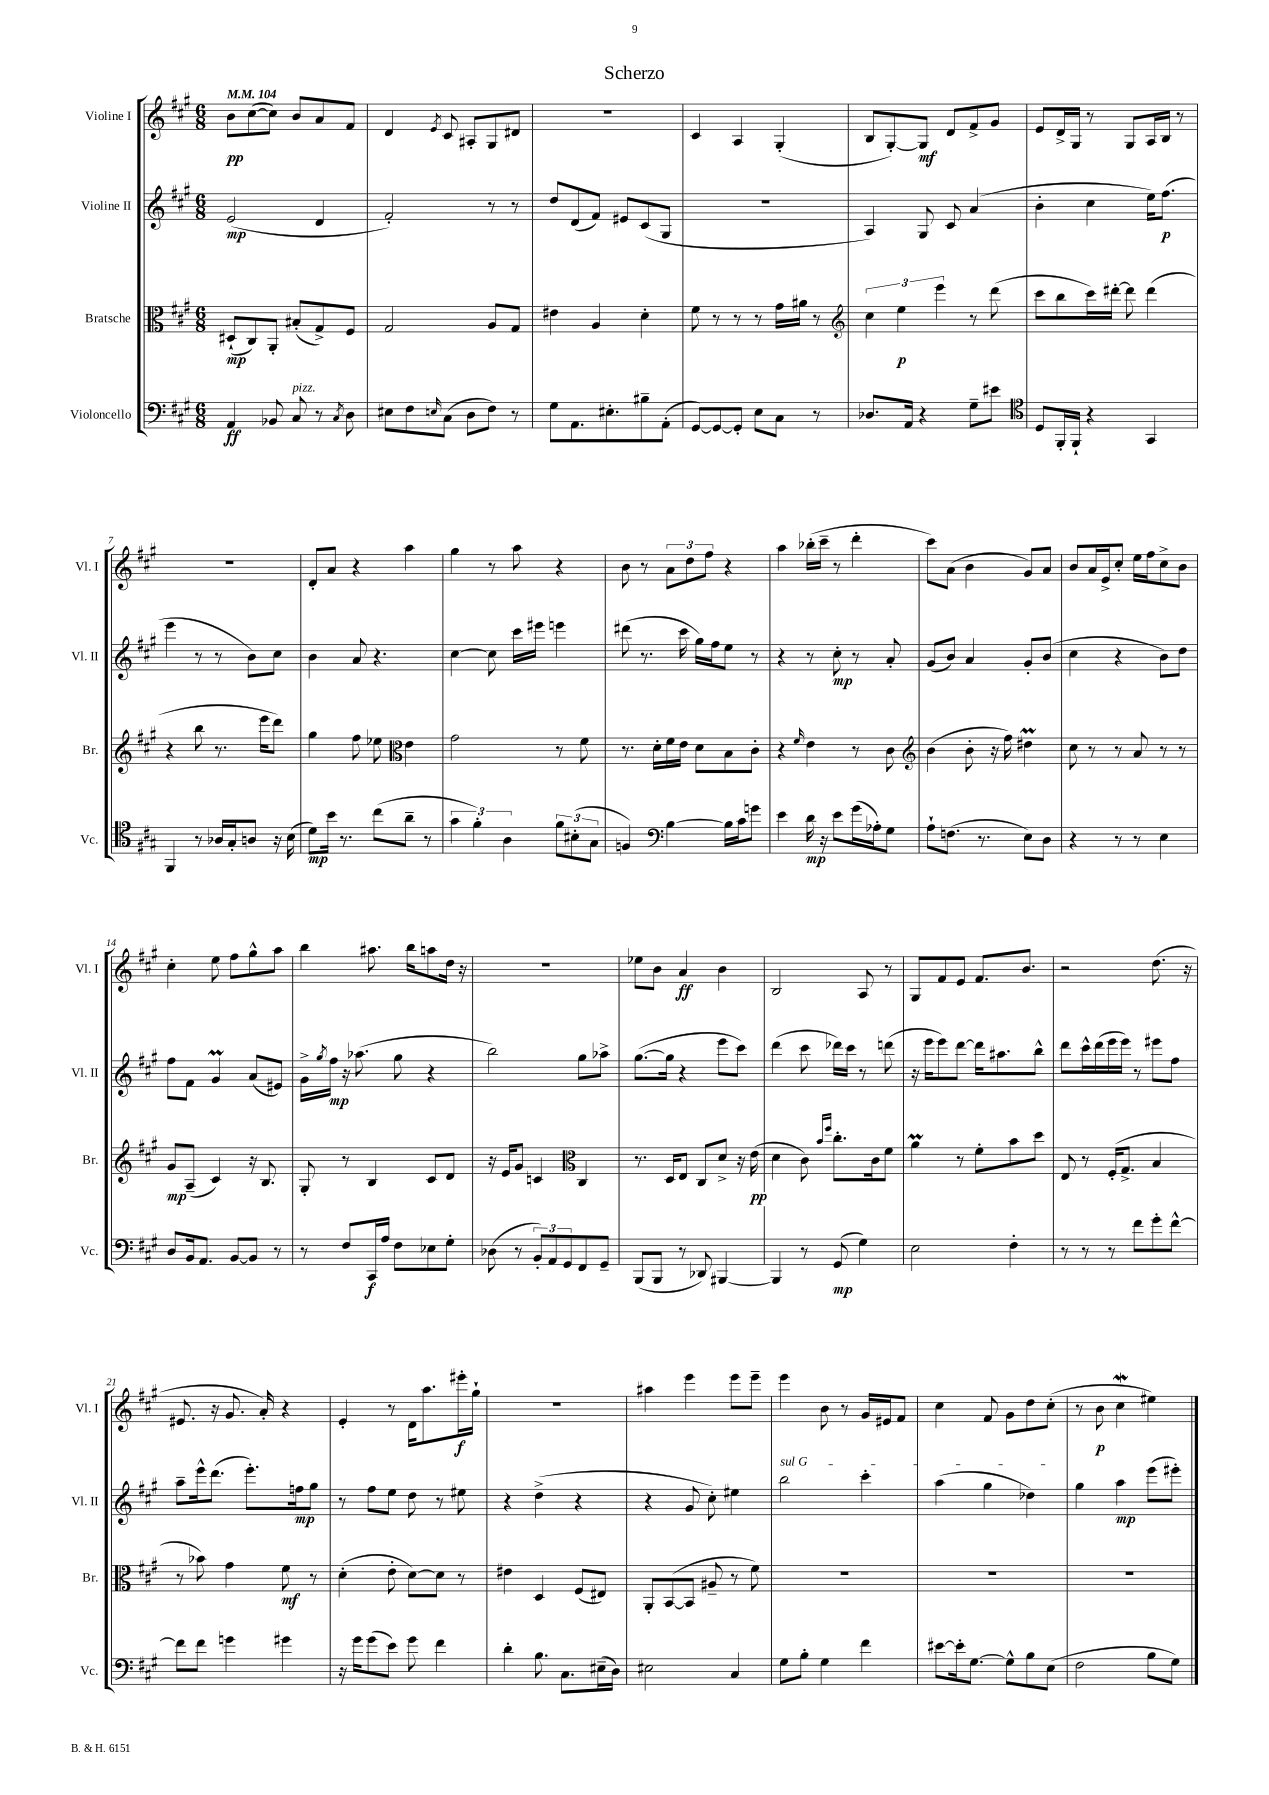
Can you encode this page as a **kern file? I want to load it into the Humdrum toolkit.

**kern	**dynam	**kern	**dynam	**kern	**dynam	**kern	**dynam
*part4	*part4	*part3	*part3	*part2	*part2	*part1	*part1
*staff4	*staff4	*staff3	*staff3	*staff2	*staff2	*staff1	*staff1
*I"Violoncello	*	*I"Bratsche	*	*I"Violine II	*	*I"Violine I	*
*I'Vc.	*	*I'Br.	*	*I'Vl. II	*	*I'Vl. I	*
*clefF4	*	*clefC3	*	*clefG2	*	*clefG2	*
*k[f#c#g#]	*	*k[f#c#g#]	*	*k[f#c#g#]	*	*k[f#c#g#]	*
*M6/8	*	*M6/8	*	*M6/8	*	*M6/8	*
*MM104	*	*MM104	*	*MM104	*	*MM104	*
=1	=1	=1	=1	=1	=1	=1	=1
4AA/	ff	(8D#X`/L	mp	(2e/	mp	8b\L	pp
.	.	8C#/)	.	.	.	([8cc#\	.
8BB-X/	.	8AA'/J	.	.	.	8cc#\J])	.
!LO:TX:a:i:t=pizz.	!	!	!	!	!	!	!
8C#/	.	(8B#X'/L	.	.	.	8b/L	.
8r	.	8G#^/)	.	4d/	.	8a/	.
8qC#/	.	.	.	.	.	.	.
8D\	.	8F#/J	.	.	.	8f#/J	.
=2	=2	=2	=2	=2	=2	=2	=2
8E#X\L	.	2G#/	.	2f#'/)	.	4d/	.
8F#\	.	.	.	.	.	.	.
16qqEn/	.	.	.	.	.	8qe/	.
(8C#\J	.	.	.	.	.	8c#/	.
8D\L	.	.	.	.	.	8A#X'/L	.
8F#\J)	.	8A/L	.	8r	.	8G#/	.
8r	.	8G#/J	.	8r	.	8d#X/J	.
=3	=3	=3	=3	=3	=3	=3	=3
8G#\L	.	4e#X\	.	8dd/L	.	2.r	.
8.AA\	.	.	.	(8d/	.	.	.
.	.	4A/	.	8f#/J)	.	.	.
8.E#X'\	.	.	.	.	.	.	.
.	.	.	.	8e#X/L	.	.	.
8B#X~\	.	4d'\	.	(8c#/	.	.	.
(8AA'\J	.	.	.	8G#/J	.	.	.
=4	=4	=4	=4	=4	=4	=4	=4
[8GG#/L)	.	8f#\	.	2.r	.	4c#/	.
8GG#/_	.	8r	.	.	.	.	.
8GG#'/J]	.	8r	.	.	.	4A/	.
8E\L	.	8r	.	.	.	.	.
8C#\J	.	16g#\LL	.	.	.	(4G#'/	.
.	.	16a#X\JJ	.	.	.	.	.
8r	.	8r	.	.	.	.	.
=5	=5	=5	=5	=5	=5	=5	=5
*	*	*clefG2	*	*	*	*	*
8.D-X/L	.	6cc#\	.	4A/)	.	8B/L	.
.	.	.	.	.	.	[8G#'/)	.
.	.	6ee\	p	.	.	.	.
16AA/Jk	.	.	.	.	.	.	.
4r	.	.	.	8G#/	.	8G#/J]	mf
.	.	6eee\	.	.	.	.	.
.	.	.	.	8c#/	.	8d/L	.
8G#~\L	.	8r	.	(4a/	.	8f#^/	.
8e#X\J	.	(8ddd\	.	.	.	8g#/J	.
=6	=6	=6	=6	=6	=6	=6	=6
*clefC4	*	*	*	*	*	*	*
8D/L	.	8ccc#\L	.	4b'\	.	8e/L	.
16FF#'/L	.	8bb\	.	.	.	16d^/L	.
16FF#`/JJ	.	.	.	.	.	16G#/JJ	.
4r	.	16ccc#\L)	.	4cc#\	.	8r	.
.	.	[16ddd#X'\JJ	.	.	.	.	.
.	.	8ddd#\]	.	.	.	8G#/L	.
4GG#/	.	(4ddd#\	.	16ee\KL)	.	16A/L	.
.	.	.	.	(8.ff#\J	p	16B/JJ	.
.	.	.	.	.	.	8r	.
!!LO:LB:g=z
=7	=7	=7	=7	=7	=7	=7	=7
4FF#/	.	4r	.	4eee\	.	2.r	.
8r	.	8bb\	.	8r	.	.	.
16A-X/LL	.	8.r	.	8r	.	.	.
16G#'/J	.	.	.	.	.	.	.
8An/J	.	.	.	8b\L)	.	.	.
.	.	16eee\KL	.	.	.	.	.
16r	.	8ddd\J)	.	8cc#\J	.	.	.
(16B\	.	.	.	.	.	.	.
=8	=8	=8	=8	=8	=8	=8	=8
8d\L)	mp	4gg#\	.	4b\	.	8d'/L	.
16b\Jk	.	.	.	.	.	8a/J	.
8.r	.	.	.	.	.	.	.
.	.	8ff#\	.	8a/	.	4r	.
(8cc#\L	.	8ee-X\	.	4.r	.	.	.
*	*	*clefC3	*	*	*	*	*
8a~\J	.	4e\	.	.	.	4aa\	.
8r	.	.	.	.	.	.	.
=9	=9	=9	=9	=9	=9	=9	=9
6g#\	.	2g#\	.	[4cc#\	.	4gg#\	.
6f#'\)	.	.	.	.	.	.	.
.	.	.	.	8cc#\]	.	8r	.
6A\	.	.	.	.	.	.	.
.	.	.	.	16ccc#\LL	.	8aa\	.
.	.	.	.	16eee#X\JJ	.	.	.
12f#\L	.	8r	.	4eeen\	.	4r	.
(12B#X'\	.	.	.	.	.	.	.
.	.	8f#\	.	.	.	.	.
12G#\J	.	.	.	.	.	.	.
=10	=10	=10	=10	=10	=10	=10	=10
4Fn/)	.	8.r	.	(8ddd#X\	.	8b\	.
.	.	.	.	8.r	.	8r	.
.	.	16d'\LL	.	.	.	.	.
*clefF4	*	*	*	*	*	*	*
[4B\	.	16f#\	.	.	.	12a\L	.
.	.	16e\JJ	.	16ccc#\	.	.	.
.	.	.	.	.	.	12dd\	.
.	.	8d\L	.	16gg#\LL)	.	.	.
.	.	.	.	.	.	12ff#\J	.
.	.	.	.	16ff#\J	.	.	.
16B\LL]	.	8B\	.	8ee\J	.	4r	.
16c#\J	.	.	.	.	.	.	.
8gn\J	.	8c#'\J	.	8r	.	.	.
=11	=11	=11	=11	=11	=11	=11	=11
4e\	.	4r	.	4r	.	4aa\	.
.	.	16qqf#/	.	.	.	.	.
16d\	mp	4e\	.	8r	.	(16bb-X'\LL	.
16r	.	.	.	.	.	16ccc#~\JJ	.
8e\L	.	.	.	8cc#'\	mp	8r	.
(16g#\L	.	8r	.	8r	.	4ddd'\	.
16A-X'\J)	.	.	.	.	.	.	.
8G#\J	.	8c#\	.	8a'/	.	.	.
=12	=12	=12	=12	=12	=12	=12	=12
*	*	*clefG2	*	*	*	*	*
8A`\L	.	(4b\	.	(8g#/L	.	8ccc#\L)	.
(8.Fn\J	.	.	.	8b/J)	.	(8a\J	.
.	.	8b'\	.	4a/	.	4b\	.
8.r	.	.	.	.	.	.	.
.	.	16r	.	.	.	.	.
.	.	16ff#\)	.	.	.	.	.
8E\L)	.	4dd#Xm\	.	8g#'/L	.	8g#/L)	.
8D\J	.	.	.	(8b/J	.	8a/J	.
=13	=13	=13	=13	=13	=13	=13	=13
4r	.	8cc#\	.	4cc#\	.	8b/L	.
.	.	8r	.	.	.	16a/L	.
.	.	.	.	.	.	16e^/J	.
8r	.	8r	.	4r	.	8cc#'/J	.
8r	.	8a/	.	.	.	16ee\LL	.
.	.	.	.	.	.	16ff#\J	.
4E\	.	8r	.	8b\L)	.	8cc#^\	.
.	.	8r	.	8dd\J	.	8b\J	.
!!LO:LB:g=z
=14	=14	=14	=14	=14	=14	=14	=14
8D/L	.	8g#/L	mp	8ff#\L	.	4cc#'\	.
16BB/k	.	(8A~/J	.	8f#\J	.	.	.
8.AA/J	.	.	.	.	.	.	.
.	.	4c#/)	.	4g#m/	.	8ee\	.
[8BB/L	.	.	.	.	.	8ff#\L	.
8BB/J]	.	16r	.	(8a/L	.	8gg#^^\	.
.	.	8.B/	.	.	.	.	.
8r	.	.	.	8e#X/J)	.	8aa\J	.
=15	=15	=15	=15	=15	=15	=15	=15
8r	.	8G#'/	.	16g#^\LL	.	4bb\	.
.	.	.	.	8qgg#/	.	.	.
.	.	.	.	16ff#\JJ	mp	.	.
8F#/L	.	8r	.	16r	.	.	.
.	.	.	.	(8.aa-X\	.	.	.
16CC#/L	f	4B/	.	.	.	8.aa#X\	.
16A/JJ	.	.	.	.	.	.	.
8F#\L	.	.	.	8gg#\	.	.	.
.	.	.	.	.	.	16bb\KL	.
8E-X\	.	8c#/L	.	4r	.	8aan\	.
8G#'\J	.	8d/J	.	.	.	16dd\Jk	.
.	.	.	.	.	.	16r	.
=16	=16	=16	=16	=16	=16	=16	=16
(8D-X\	.	16r	.	2bb\)	.	2.r	.
.	.	16e/KL	.	.	.	.	.
8r	.	8g#/J	.	.	.	.	.
12BB'/L)	.	4cn/	.	.	.	.	.
12AA/	.	.	.	.	.	.	.
12GG#/	.	.	.	.	.	.	.
*	*	*clefC3	*	*	*	*	*
8FF#/	.	4C#/	.	8gg#\L	.	.	.
8GG#~/J	.	.	.	8aa-X^\J	.	.	.
=17	=17	=17	=17	=17	=17	=17	=17
(8BBB/L	.	8.r	.	([8.gg#\L	.	8ee-X\L	.
8BBB/J	.	.	.	.	.	8b\J	.
.	.	16D/KL	.	16gg#\Jk]	.	.	.
8r	.	8E/J	.	4r	.	4a/	ff
8DD-X/)	.	8C#/L	.	.	.	.	.
[4BBB#X/	.	8d^/J	.	8eee\L	.	4b\	.
.	.	16r	.	8ccc#\J)	.	.	.
.	.	(16e\	pp	.	.	.	.
=18	=18	=18	=18	=18	=18	=18	=18
4BBB#/]	.	4d\	.	(4ddd\	.	2B/	.
8r	.	8c#\)	.	8ccc#\	.	.	.
.	.	16qqb/LL	.	.	.	.	.
.	.	16qqff#/JJ	.	.	.	.	.
(8GG#/	mp	8.cc#'\L	.	16ddd-X\LL)	.	.	.
.	.	.	.	16ccc#\JJ	.	.	.
4G#\)	.	.	.	8r	.	8A/	.
.	.	16c#\k	.	.	.	.	.
.	.	8f#\J	.	(8dddn\	.	8r	.
=19	=19	=19	=19	=19	=19	=19	=19
2E\	.	4aM\	.	16r	.	8G#/L	.
.	.	.	.	16eee\KL	.	.	.
.	.	.	.	8eee\)	.	8f#/	.
.	.	8r	.	[8ddd\J	.	8e/J	.
.	.	8f#'\L	.	16ddd\KL]	.	8.f#/L	.
.	.	.	.	8.aa#X\	.	.	.
4F#'\	.	8b\	.	.	.	.	.
.	.	.	.	.	.	8.b/J	.
.	.	8dd\J	.	8bb^^\J	.	.	.
=20	=20	=20	=20	=20	=20	=20	=20
8r	.	8E/	.	8ddd\L	.	2r	.
8r	.	8r	.	16ccc#^^\L	.	.	.
.	.	.	.	(16ddd\	.	.	.
8r	.	(16F#'/KL	.	16eee\	.	.	.
.	.	8.G#^/J	.	16eee\JJ)	.	.	.
8f#\L	.	.	.	8r	.	.	.
8g#'\	.	4B/	.	8eee#X\L	.	(8.dd\	.
[8f#^^\J	.	.	.	8ff#\J	.	.	.
.	.	.	.	.	.	16r	.
!!LO:LB:g=z
=21	=21	=21	=21	=21	=21	=21	=21
8f#\L]	.	8r	.	8aa~\L	.	8.e#X/	.
8f#\J	.	8b-X\)	.	16eee^^\k	.	.	.
.	.	.	.	(8.ddd\J	.	16r	.
4gn\	.	4g#\	.	.	.	8.g#/	.
.	.	.	.	8.eee'\L)	.	.	.
.	.	.	.	.	.	16a'/)	.
4g#X\	.	8f#\	mf	.	.	4r	.
.	.	.	.	16ffn\k	mp	.	.
.	.	8r	.	8gg#\J	.	.	.
=22	=22	=22	=22	=22	=22	=22	=22
16r	.	(4d'\	.	8r	.	4e'/	.
16g#\KL	.	.	.	.	.	.	.
(8g#\	.	.	.	8ff#\L	.	.	.
8e\J)	.	8e'\	.	8ee\J	.	8r	.
8g#\	.	[8d\L)	.	8dd\	.	16d\KL	.
.	.	.	.	.	.	8.aa\	.
4f#\	.	8d\J]	.	8r	.	.	.
.	.	8r	.	8ee#X\	.	16eee#X'\L	f
.	.	.	.	.	.	16gg#`\JJ	.
=23	=23	=23	=23	=23	=23	=23	=23
4d'\	.	4e#X\	.	4r	.	2.r	.
8.B\	.	4D/	.	(4dd^\	.	.	.
8.C#\L	.	.	.	.	.	.	.
.	.	(8F#/L	.	4r	.	.	.
(16E#X~\L	.	8E#X/J)	.	.	.	.	.
16D\JJ)	.	.	.	.	.	.	.
=24	=24	=24	=24	=24	=24	=24	=24
2E#X\	.	8AA'/L	.	4r	.	4aa#X\	.
.	.	([8BB/	.	.	.	.	.
.	.	8BB/J]	.	8g#/	.	4eee\	.
.	.	8A#X~/	.	8cc#'\)	.	.	.
4C#/	.	8r	.	4ee#X\	.	8eee\L	.
.	.	8f#\)	.	.	.	8eee~\J	.
=25	=25	=25	=25	=25	=25	=25	=25
!	!	!	!	!LO:TX:a:i:t=sul G	!	!	!
8G#\L	.	2.r	.	2bb\	.	4eee\	.
8B'\J	.	.	.	.	.	.	.
4G#\	.	.	.	.	.	8b\	.
.	.	.	.	.	.	8r	.
4f#\	.	.	.	4ccc#'\	.	16g#/LL	.
.	.	.	.	.	.	16e#X/J	.
.	.	.	.	.	.	8f#/J	.
=26	=26	=26	=26	=26	=26	=26	=26
[8e#X\L	.	2.r	.	(4aa\	.	4cc#\	.
16e#'\k]	.	.	.	.	.	.	.
[8.G#\J	.	.	.	.	.	.	.
.	.	.	.	4gg#\	.	8f#/	.
8G#^^\L]	.	.	.	.	.	8g#\L	.
8B\	.	.	.	4dd-X\)	.	8dd\	.
(8E\J	.	.	.	.	.	(8cc#'\J	.
=27	=27	=27	=27	=27	=27	=27	=27
2F#\	.	2.r	.	4gg#\	.	8r	.
.	.	.	.	.	.	8b\	p
.	.	.	.	4aa\	mp	4cc#W\	.
8B\L	.	.	.	(8eee\L	.	4ee#X\)	.
8G#\J)	.	.	.	8eee#X'\J)	.	.	.
==	==	==	==	==	==	==	==
*-	*-	*-	*-	*-	*-	*-	*-
